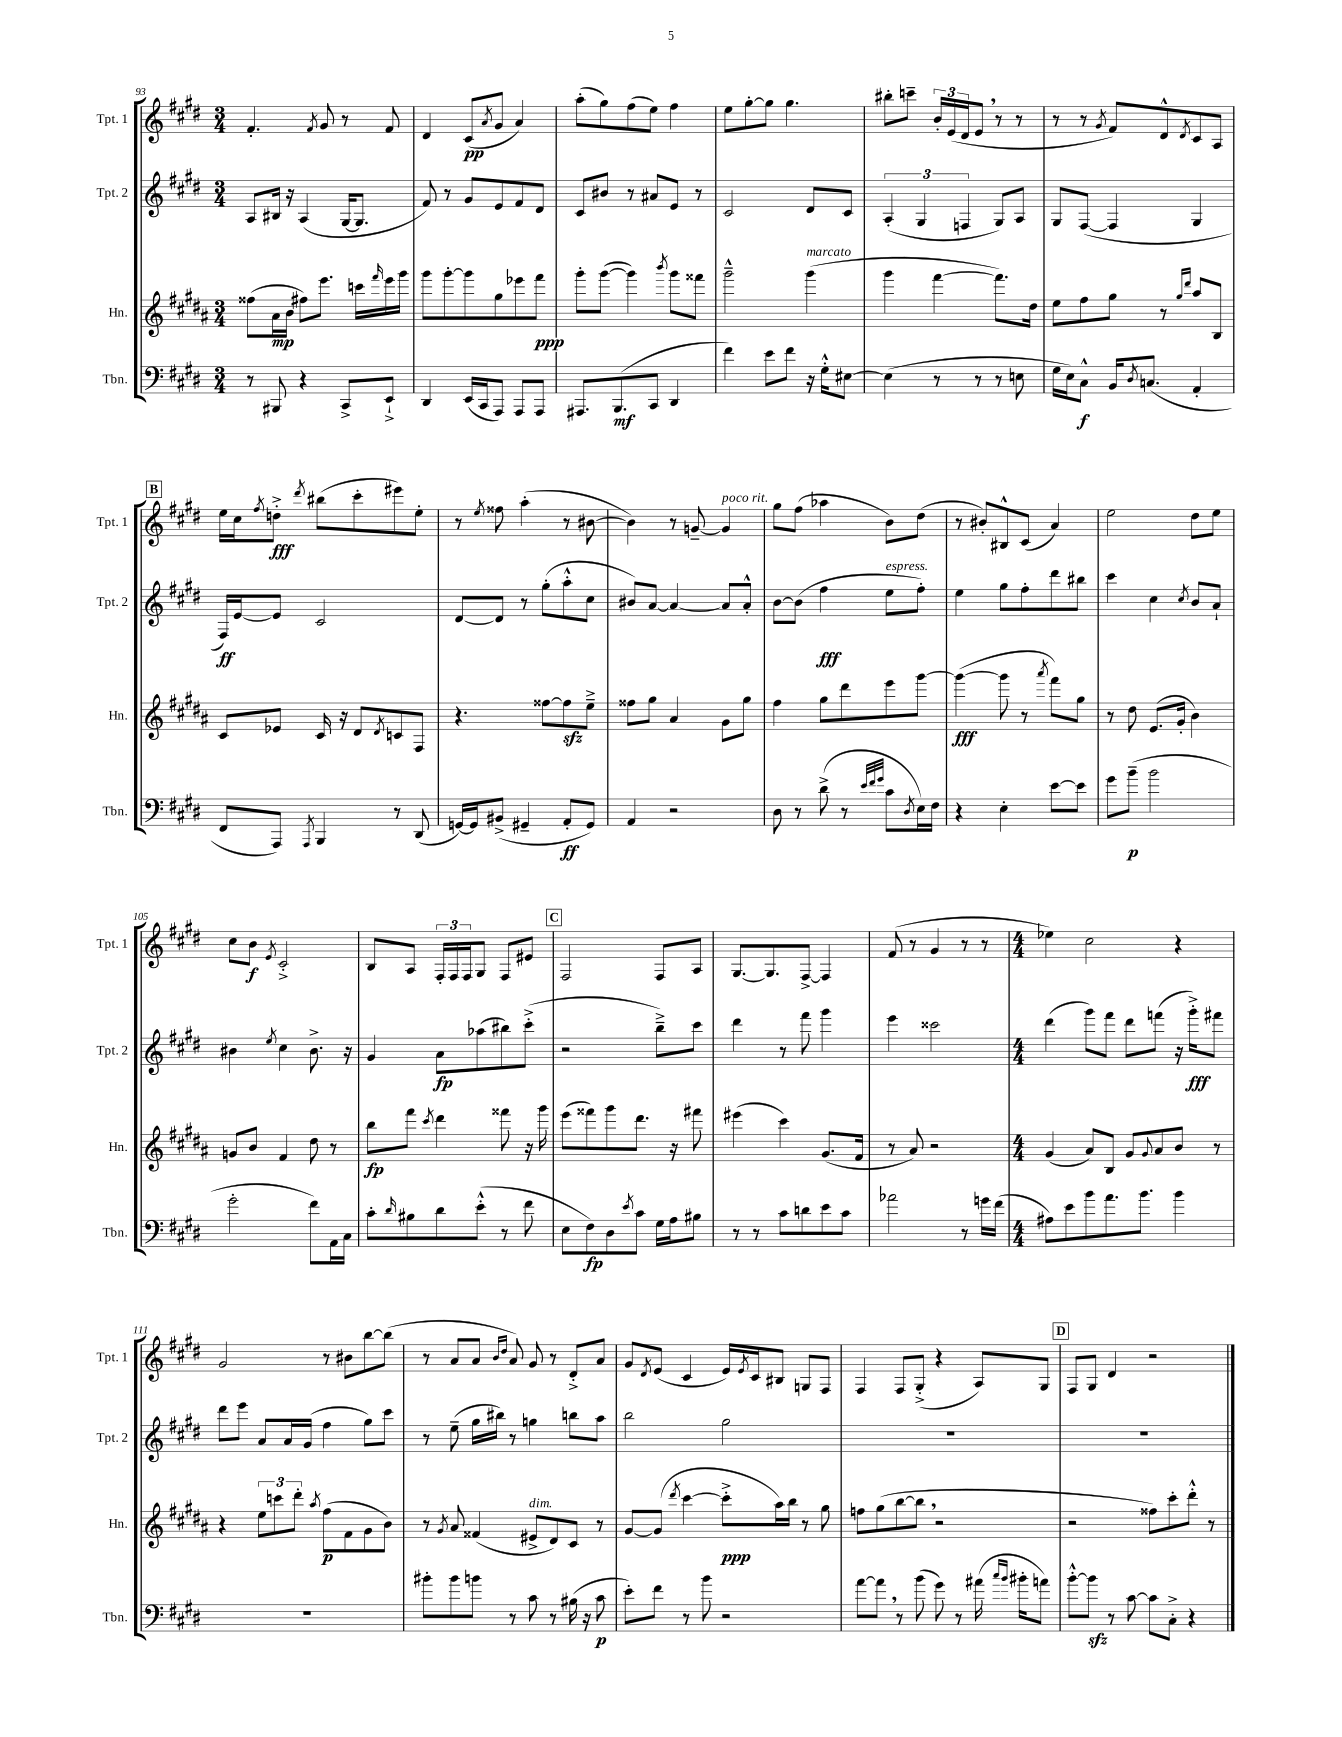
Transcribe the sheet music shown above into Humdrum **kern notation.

**kern	**kern	**kern	**kern
*staff4	*staff3	*staff2	*staff1
*clefF4	*clefG2	*clefG2	*clefG2
*k[f#c#g#d#]	*k[f#c#g#d#a#]	*k[f#c#g#d#]	*k[f#c#g#d#]
*M3/4	*M3/4	*M3/4	*M3/4
8r	(8ff##\L	8A/L	4.f#'/
8BBB#/	16a#\L	16B#/Jk	.
.	16b\JJ	16r	.
4r	8ff#\L)	(4A/	.
.	.	.	8qf#/
.	8.eee\J	.	8g#/
8CC#^/L	.	[16G#/LK	8r
.	16ccc\LL	8.G#/]J	.
.	16qqfff#/	.	.
8EE`^/J	16eee\	.	8f#/
.	16ggg#\JJ	.	.
=	=	=	=
4DD#/	8ggg#\L	8f#/)	4d#/
.	[8ggg#'\	8r	.
(16EE/LL	8ggg#\]	8g#/L	(8c#/L
16CC#/J	.	.	.
.	.	.	8qa/
8AAA/J)	8gg#\	8e/	8g#/J
8AAA/L	8eee-\	8f#/	4a/)
8AAA/J	8fff#\J	8d#/J	.
=	=	=	=
8.AAA#/L	8ggg#'\L	8c#/L	(8aa'\L
.	([8ggg#\J	8b#/J	8gg#\)
(8.BBB/	.	.	.
.	4ggg#\])	8r	(8ff#\
8CC#/J	.	8a#/L	8ee\J)
.	8qbbb/	.	.
4DD#/	8ggg#\L	8e/J	4ff#\
.	8fff##\J	8r	.
=	=	=	=
4f#\)	2ggg#~^^\	2c#/	8ee\L
.	.	.	[8gg#'\
8e\L	.	.	8gg#\]J
8f#\J	.	.	4.gg#\
16r	(4ggg#\	8d#/L	.
16G#'^^\LK	.	.	.
[8E#\J	.	8c#/J	.
=	=	=	=
(4E#\]	4ggg#\	(6A'/	8bb#'\L
.	.	.	8ccc~\J
.	.	6G#/	.
8r	[4fff#\	.	24b'/LL
.	.	.	(24e/
.	.	6F/	24d#/J
8r	.	.	8e/J
8r	8.fff#\]L)	8G#/L)	8r
8E\	.	8A/J	8r
.	16dd#\Jk	.	.
=	=	=	=
16G#\LL	8ee\L	8G#/L	8r
16E\J)	.	.	.
8C#^^\J	8ff#\	([8F#/J	8r
.	.	.	8qg#/
16BB/LK	8gg#\J	4F#/]	8f#/L)
8qD#/	.	.	.
(8.C/J	.	.	.
.	8r	.	8d#^^/
.	16qqgg#/LL	.	.
.	16qqddd#/JJ	.	8qd#/
4AA'/	8aa#/L	4G#/	8c#/
.	8B/J	.	8A/J
=	=	=	=
8FF#/L	8c#/L	16F#/LL)	16ee\LL
.	.	[16e/J	16cc#\J
.	.	.	8qff#/
8AAA/J)	8e-/J	8e/]J	8dd'^\J
8qAAA/	.	.	8qddd#/
4BBB/	16c#/	2c#/	(8bb#\L
.	16r	.	.
.	8d#/L	.	8ccc#'\
.	8qd#/	.	.
8r	8c/	.	8eee#\)
(8DD#/	8F#/J	.	8ee'\J
=	=	=	=
[16GG/LL)	4.r	[8d#/L	8r
16GG/]J	.	.	.
.	.	.	8qee/
(8BB#^/J	.	8d#/]J	8ff##\
4GG#~/	.	8r	(4aa'\
.	[8ff##\L	(8gg#'\L	.
8AA'/L	8ff##\]	8aa'^^\	8r
8GG#/J)	8ee~^\J	8cc#\J	[8b#\
=	=	=	=
4AA/	8ff##\L	8b#/L)	4b#\])
.	8gg#\J	[8a/J	.
2r	4a#/	4a/_	8r
.	.	.	[8g~/
.	8g#\L	8a/]L	4g/]
.	8gg#\J	8a'^^/J	.
=	=	=	=
8D#\	4ff#\	[8b\L	8gg#\L
8r	.	(8b\]J	(8ff#\J
(8d#^\	8gg#\L	4ff#\	4aa-\
8r	8ddd#\	.	.
32qqe/LLL	.	.	.
32qqf#/	.	.	.
32qqg#/JJJ	.	.	.
8c#\L	8eee\	8ee\L	8b\L)
8qD#/	.	.	.
16E\L)	[8ggg#\J	8ff#'\J)	(8dd#\J
16F#\JJ	.	.	.
=	=	=	=
4r	(4ggg#\_	4ee\	8r
.	.	.	8b#'/L)
4E'\	8ggg#\]	8gg#\L	8B#^^/
.	8r	8ff#'\	(8c#/J
.	8qaaa#/	.	.
[8e\L	8fff#\L)	8ddd#\	4a/)
8e\]J	8gg#\J	8bb#\J	.
=	=	=	=
8g#\L	8r	4ccc#\	2ee\
(8b~\J	8dd#\	.	.
2b\	(8.e/L	4cc#\	.
.	16g#'/Jk	.	.
.	.	8qcc#/	.
.	4b\)	8b/L	8dd#\L
.	.	8a`/J	8ee\J
=	=	=	=
2g#'\	8g/L	4b#\	8cc#\L
.	8b/J	.	8b\J
.	.	8qee/	8qe/
.	4f#/	4cc#\	2c#'^/
8f#\L)	8dd#\	8.b#^\	.
16AA\L	8r	.	.
16C#\JJ	.	16r	.
=	=	=	=
8c#'\L	8bb\L	4g#/	8B/L
16qqd#/	.	.	.
8B#\	8fff#\J	.	8A/J
.	8qccc#/	.	.
8d#\	4ddd#\	8a\L	24F#'/LL
.	.	.	24F#/
.	.	.	24F#/J
(8e'^^\J	.	(8aa-\	8G#/J
8r	8fff##\	8bb#\)	8F#/L
8f#\	16r	(8ccc#'^\J	8e#/J
.	16ggg#\	.	.
=	=	=	=
8E\L	(8eee\L	2r	2F#/
8F#\)	8fff##\)	.	.
8D#\	8ggg#\	.	.
8qe/	.	.	.
8c#\J	8.ddd#\J	.	.
16G#\LL	.	8bb~^\L)	8F#/L
16A\J	16r	.	.
8B#\J	8fff#\	8ccc#\J	8A/J
=	=	=	=
8r	(4eee#\	4ddd#\	[8.G#/L
8r	.	.	.
.	.	.	8.G#/]
8c#\L	4ccc#\)	8r	.
8d\	.	8fff#\	[8F#^/J
8e\	(8.g#/L	4ggg#\	4F#/]
8c#\J	.	.	.
.	16f#/Jk	.	.
=	=	=	=
2a-\	8r	4eee\	(8f#/
.	8a#/)	.	8r
.	2r	2ccc##\	4g#/
8r	.	.	8r
16g\LL	.	.	8r
(16f#\JJ	.	.	.
=	=	=	=
*M4/4	*M4/4	*M4/4	*M4/4
8A#\L)	(4g#/	(4ddd#\	4ee-\)
8e\	.	.	.
8b\	8a#/L)	8ggg#\L)	2cc#\
8.a\	8B/J	8fff#\J	.
.	8g#/L	8ddd#\L	.
8.b\J	.	.	.
.	8qqg#/	.	.
.	8a#/	(8fff\J	.
4b\	8b/J	16r	4r
.	.	16ggg#'^\LK)	.
.	8r	8fff#\J	.
=	=	=	=
1r	4r	8ddd#\L	2g#/
.	.	8eee\J	.
.	12ee\L	8a/L	.
.	12ccc\	.	.
.	.	16a/L	.
.	12ddd#'\J	.	.
.	.	(16g#/JJ	.
.	8qaa#/	.	.
.	(8ff#\L	4ff#\	8r
.	8f#\	.	8b#\L
.	8g#\	8gg#\L)	[8bb\
.	8b\J)	8ccc#\J	(8bb\]J
=	=	=	=
8b#'\L	8r	8r	8r
.	8qg#/	.	.
8b#\	8a#/	(8ee~\	8a/L
8b\J	(4f##/	16gg#\LL	8a/J
.	.	16bb#\JJ)	.
.	.	.	16qqb/LL
.	.	.	16qqdd#/JJ
8r	.	8r	8a/)
8c#\	8e#^/L	4gg\	8g#/
8r	8d#/)	.	8r
(16B#\	8c#/J	8bb\L	8d#'^/L
16r	.	.	.
8c#\	8r	8aa\J	8a/J
=	=	=	=
8e'\L)	[8g#/L	2bb\	8g#/L
.	.	.	8qd#/
8f#\J	(8g#/]J	.	(8e/J
.	8qddd#/	.	.
8r	[4ccc#\	.	4c#/
8b\	.	.	.
2r	8ccc#'^\]L	2gg#\	16e/LL)
.	.	.	8qe/
.	.	.	16c#/J
.	16aa#\L)	.	8B#/J
.	16bb\JJ	.	.
.	8r	.	8G/L
.	8gg#\	.	8F#/J
=	=	=	=
[8a\L	8ff\L	1r	4F#/
8a\]J	(8gg#\	.	.
8r	[8bb\	.	8F#/L
(8b\	8bb\]J	.	(8G#'^/J
8g#\)	2r	.	4r
8r	.	.	.
(16a#\	.	.	8A/L)
16qqcc#/LL	.	.	.
16qqb/JJ	.	.	.
16b#'\LK	.	.	.
8a\J)	.	.	8G#/J
=	=	=	=
[8b'^^\L	2r	1r	8F#/L
8b\]J	.	.	8G#/J
8r	.	.	4d#/
[8c#\	.	.	.
8c#\]L	8ff##\L)	.	2r
8C#'^\J	8ccc#'\	.	.
4r	8ddd#'^^\J	.	.
.	8r	.	.
==	==	==	==
*-	*-	*-	*-
